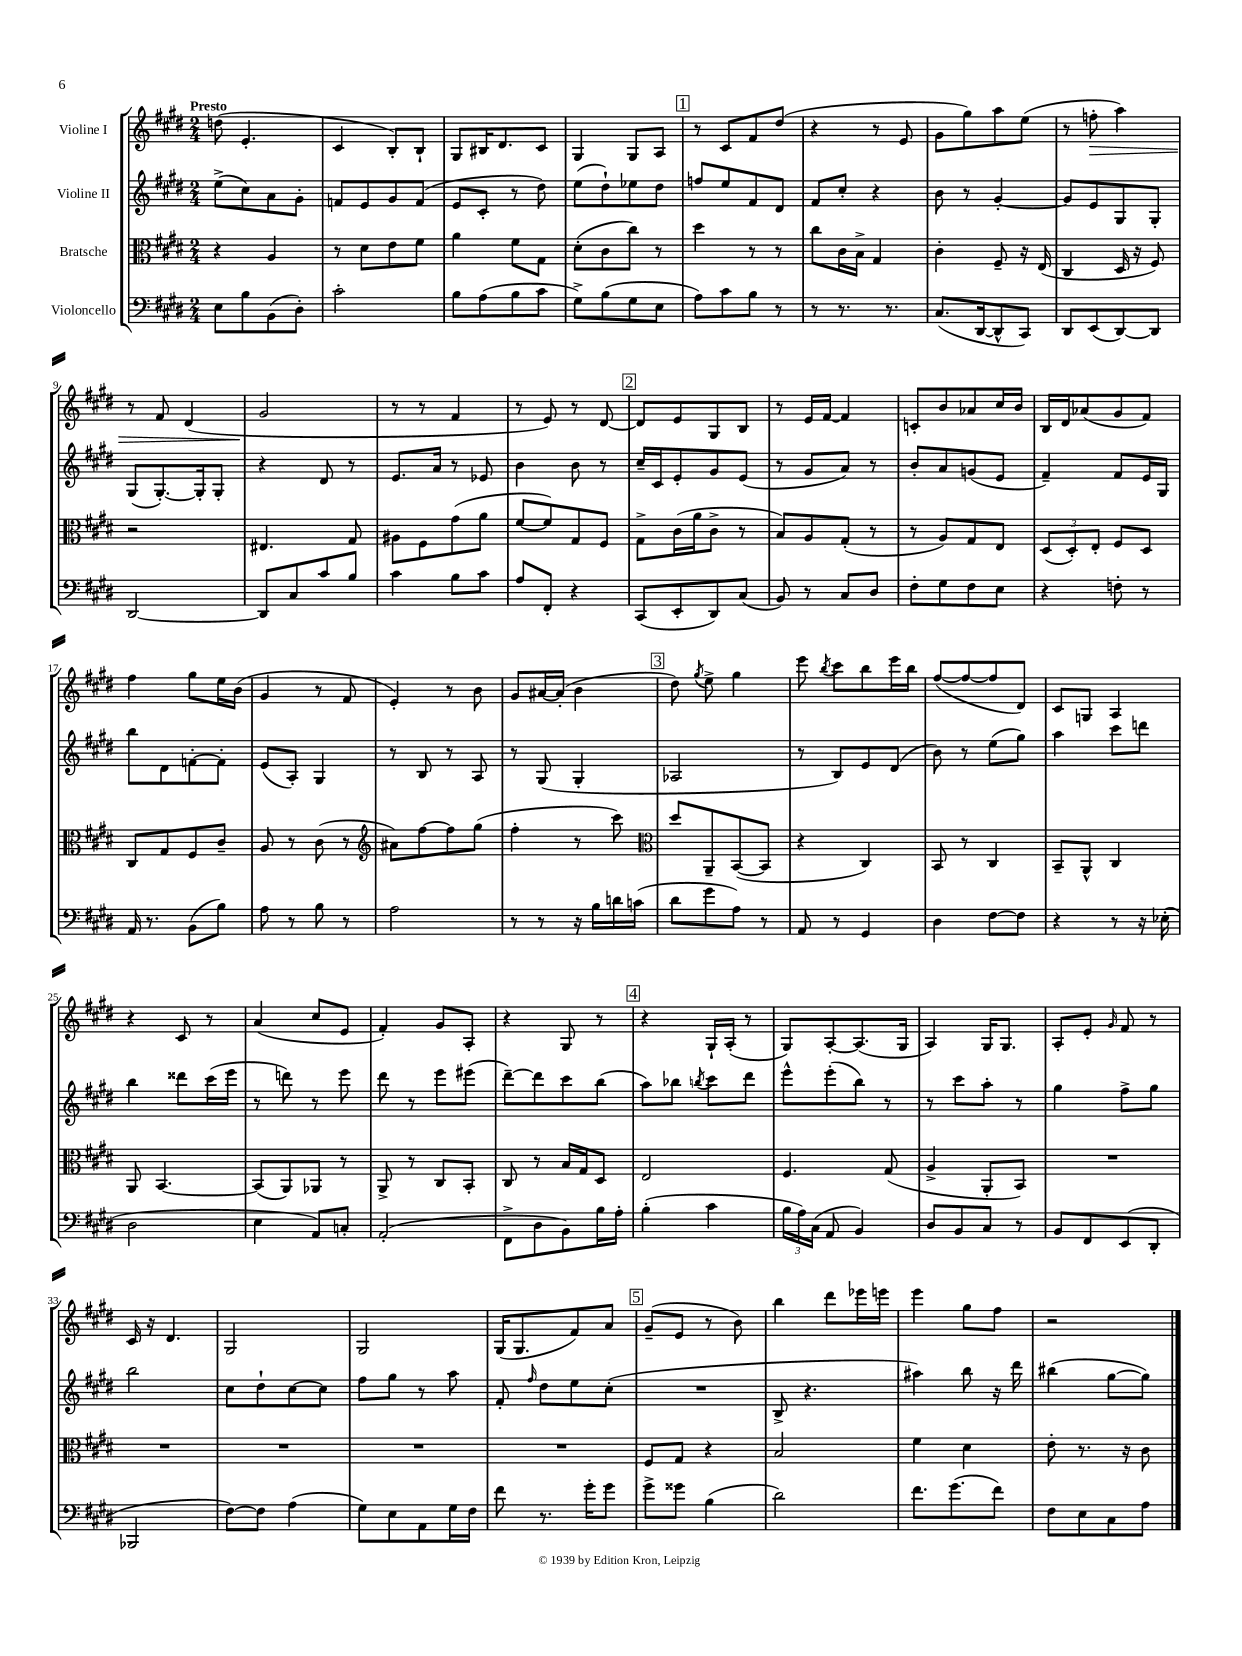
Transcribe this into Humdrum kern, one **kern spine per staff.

**kern	**kern	**kern	**kern
*staff4	*staff3	*staff2	*staff1
*clefF4	*clefC3	*clefG2	*clefG2
*k[f#c#g#d#]	*k[f#c#g#d#]	*k[f#c#g#d#]	*k[f#c#g#d#]
*M2/4	*M2/4	*M2/4	*M2/4
8E\L	4r	(8ee^\L	(8dd\
8B\	.	8cc#\)	4.e'/
(8BB\	4A/	8a\	.
8D#'\J)	.	8g#'\J	.
=	=	=	=
2c#'\	8r	8f/L	4c#/
.	8d#\L	8e/	.
.	8e\	8g#/	8B'/L)
.	8f#\J	(8f/J	8B`/J
=	=	=	=
8B\L	4a\	8e/L	8G#/L
(8A\	.	8c#'/J	16B#/K
.	.	.	8.d#/
8B\	8f#\L	8r	.
8c#\J	8G#\J	8dd#\)	8c#/J
=	=	=	=
8G#^\L)	(8d#'\L	(8ee\L	4G#/
(8B\	8c#\	8dd#`\)	.
8G#\	8cc#\J)	8ee-\	8G#/L
8E\J	8r	8dd#\J	8A/J
=	=	=	=
8A\L)	4dd#\	8ff/L	8r
8c#\	.	8ee/	8c#/L
8B\J	8r	8f#/	8f#/
8r	8r	8d#/J	(8dd#/J
=	=	=	=
8r	8cc#\L	8f#/L	4r
8.r	16c#\L	8cc#'/J	.
.	16B^\JJ	.	.
.	4G#/	4r	8r
8.r	.	.	.
.	.	.	8e/
=	=	=	=
(8.C#/L	4c#'\	8b\	8g#\L
.	.	8r	8gg#\)
[16DD#/k	.	.	.
8DD#^^/]	8F#~/	[4g#'/	8aa\
8CC#/J)	16r	.	(8ee\J
.	(16E/	.	.
=	=	=	=
8DD#/L	4C#/	8g#/]L	8r
(8EE/	.	8e/	8ff'\
[8DD#/)	16D#/	8G#/	4aa\)
.	16r	.	.
8DD#/]J	8F#/)	8G#'/J	.
=	=	=	=
[2DD#/	2r	(8G#/L	8r
.	.	[8.G#'/)	8f#/
.	.	.	(4d#/
.	.	16G#'/]k	.
.	.	8G#'/J	.
=	=	=	=
8DD#/]L	4.E#/	4r	2g#/
8C#/	.	.	.
8c#/	.	8d#/	.
8B/J	8G#/	8r	.
=	=	=	=
4c#\	8A#\L	8.e/L	8r
.	8F#\	.	8r
.	.	16a/Jk	.
8B\L	(8g#\	8r	4f#/
8c#\J	8a\J	8e-/	.
=	=	=	=
8A/L	[8f#/L	4b\	8r
8FF#'/J	8f#/])	.	8e/)
4r	8G#/	8b\	8r
.	8F#/J	8r	[8d#/
=	=	=	=
(8CC#/L	8G#^\L	16cc#~/LL	8d#/]L
.	.	16c#/J	.
8EE'/	(16c#\L	8e'/	8e/
.	16a\J	.	.
8DD#/)	8c#^\J	8g#/	8G#/
(8C#/J	8r	(8e/J	8B/J
=	=	=	=
8BB/)	8B/L)	8r	8r
8r	8A/	8g#/L	16e/LL
.	.	.	[16f#/JJ
8C#/L	(8G#'/J	8a/J)	4f#/]
8D#/J	8r	8r	.
=	=	=	=
8F#'\L	8r	8b'/L	8c'/L
8G#\	8A/L)	8a/	8b/
8F#\	8G#/	(8g/	8a-/
8E\J	8E/J	8e/J	16cc#/L
.	.	.	16b/JJ
=	=	=	=
4r	(12D#/L	4f#~/)	16B/LL
.	.	.	16d#/J
.	12D#'/)	.	.
.	.	.	(8a-/
.	12E'/J	.	.
8F'\	8F#/L	8f#/L	8g#/
8r	8D#/J	16e/L	8f#/J)
.	.	16G#/JJ	.
=	=	=	=
16AA/	8C#/L	8bb\L	4ff#\
8.r	.	.	.
.	8G#/	8d#\	.
(8BB\L	8F#/	[8f'\	8gg#\L
8B\J)	8c#~/J	8f'\]J	16ee\L
.	.	.	(16b\JJ
=	=	=	=
8A\	8A/	(8e/L	4g#/
8r	8r	8A'/J)	.
8B\	(8c#\	4G#/	8r
8r	8r	.	8f#/
=	=	=	=
*	*clefG2	*	*
2A\	8a#\L)	8r	4e'/)
.	[8ff#\	8B/	.
.	8ff#\]	8r	8r
.	(8gg#\J	8A/	8b\
=	=	=	=
8r	4ff#'\	8r	8g#/L
8r	.	(8G#/	[16a#/L
.	.	.	(16a#'/]JJ
16r	8r	4G#'/	4b\
16B\LL	.	.	.
16d\	8ccc#\)	.	.
(16c\JJ	.	.	.
=	=	=	=
*	*clefC3	*	*
8d#\L	8dd#/L	2A-/	8dd#\)
.	.	.	8qgg#/
8g#\	8AA~/	.	8ee^\
8A\J)	([8BB/	.	4gg#\
8r	8BB/]J	.	.
=	=	=	=
8AA/	4r	8r	8eee\
.	.	.	8qbb/
8r	.	8B/L)	8ccc#\L
4GG#/	4C#/)	8e/	8bb\
.	.	(8d#/J	16eee\L
.	.	.	16bb\JJ
=	=	=	=
4D#\	8BB/	8b\)	([8ff#/L
.	8r	8r	8ff#/_
[8F#\L	4C#/	(8ee\L	8ff#/]
8F#\]J	.	8gg#\J)	8d#/J)
=	=	=	=
4r	8BB~/L	4aa\	8c#/L
.	8AA^^/J	.	8G/J
8r	4C#/	8ccc#\L	4A/
16r	.	8ddd\J	.
(16E-'\	.	.	.
=	=	=	=
2D#\	8AA/	4bb\	4r
.	[4.BB/	.	.
.	.	8ddd##\L	8c#/
.	.	(16ccc#\L	8r
.	.	16eee\JJ	.
=	=	=	=
4E\	(8BB/]L	8r	(4a/
.	8AA/)	8ddd\)	.
8AA/L)	8AA-/J	8r	8cc#/L
8C'/J	8r	8eee\	8e/J
=	=	=	=
(2AA'/	8AA^/	8ddd#\	4f#'/)
.	8r	8r	.
.	8C#/L	8eee\L	8g#/L
.	8BB'/J	(8eee#\J	8A'/J
=	=	=	=
8FF#^\L	8C#/	[8ddd#~\L)	4r
8D#\	8r	8ddd#\]	.
8BB\)	16B/LL	8ccc#\	8G#/
.	16G#/J	.	.
16B\L	8D#/J	(8bb\J	8r
16A'\JJ	.	.	.
=	=	=	=
(4B'\	2E/	8aa\L)	4r
.	.	8bb-\J	.
.	.	8qbb/	.
4c#\	.	8ccc#\L	16G#`/LL
.	.	.	(16A'/JJ
.	.	8ddd#\J	8r
=	=	=	=
24B\LL	4.F#/	8eee^^\L	8G#/L)
24A\)	.	.	.
(24C#\JJ	.	.	.
8AA/	.	(8eee'\	[8A'/
4BB/)	.	8bb\J)	(8.A/]
.	(8G#/	8r	.
.	.	.	16G#/Jk
=	=	=	=
8D#/L	4A^/	8r	4A/)
8BB/	.	8ccc#\L	.
8C#/J	8AA'/L	8aa'\J	16G#/LK
.	.	.	8.G#/J
8r	8BB/J)	8r	.
=	=	=	=
8BB/L	2r	4gg#\	8A'/L
8FF#/	.	.	8e'/J
.	.	.	16qqg#/
(8EE/	.	8ff#^\L	8f#/
8DD#'/J	.	8gg#\J	8r
=	=	=	=
2BBB-/	2r	2bb\	16c#/
.	.	.	16r
.	.	.	4.d#/
=	=	=	=
[8F#\L)	2r	8cc#\L	2G#/
8F#\]J	.	8dd#`\	.
(4A\	.	[8cc#\	.
.	.	8cc#\]J	.
=	=	=	=
8G#\L)	2r	8ff#\L	2G#/
8E\	.	8gg#\J	.
8AA\	.	8r	.
16G#\L	.	8aa\	.
16F#\JJ	.	.	.
=	=	=	=
8f#\	2r	8f#'/	(16G#/LK
.	.	.	8.G#/
.	.	16qqff#/	.
8.r	.	8dd#\L	.
.	.	8ee\	8f#/)
16g#'\LK	.	.	.
8g#\J	.	(8cc#'\J	8a/J
=	=	=	=
8g#^\L	8F#/L	2r	(8g#~/L
8g##\J	8G#/J	.	8e/J
(4B\	4r	.	8r
.	.	.	8b\)
=	=	=	=
2d#\)	2B/	8B^/	4bb\
.	.	4.r	.
.	.	.	8ddd#\L
.	.	.	16eee-\L
.	.	.	16eee\JJ
=	=	=	=
8.f#\L	4f#\	4aa#\)	4eee\
(8.g#\	.	.	.
.	4d#\	8bb\	8gg#\L
8f#\J)	.	16r	8ff#\J
.	.	16ddd#\	.
=	=	=	=
8F#\L	8e'\	(4bb#\	2r
8E\	8.r	.	.
8C#\	.	[8gg#\L	.
.	16r	.	.
8A\J	8c#\	8gg#\]J)	.
==	==	==	==
*-	*-	*-	*-
